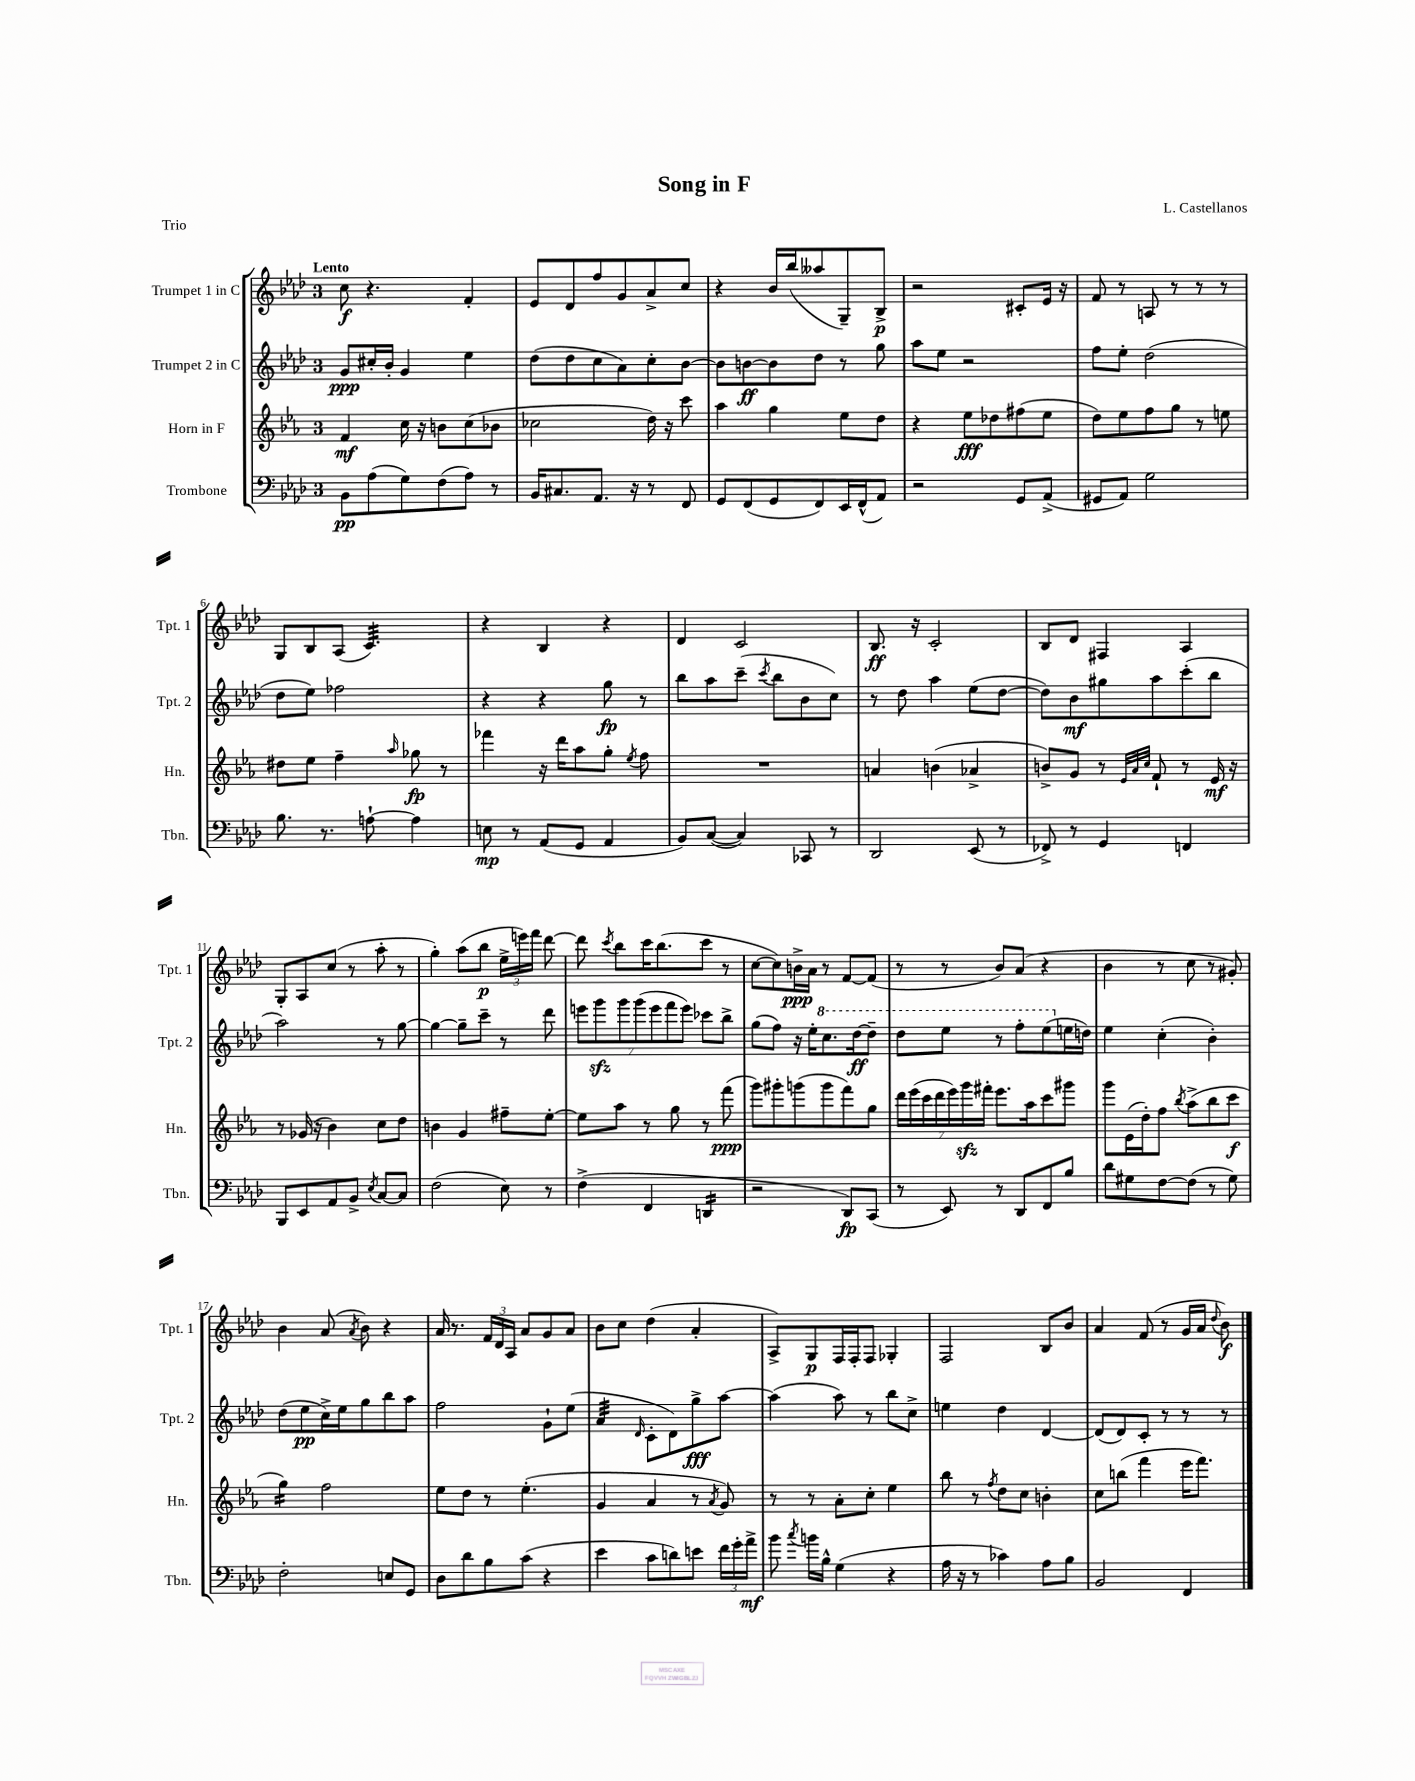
\header { title = "Song in F" composer = "L. Castellanos" piece = "Trio" }
<<
\new StaffGroup <<
\new Staff = "s0" \with { instrumentName = "Trumpet 1 in C" shortInstrumentName = "Tpt. 1" } {
    \clef treble \key aes \major \once \override Staff.TimeSignature.style = #'single-digit \time 3/4 \tempo "Lento"
    \autoBeamOff c''8\f r4. f'4-. |
    ees'8[ des'8 f''8 g'8 aes'8-> c''8] |
    r4 bes'16[ bes''16( aeses''8 g8--) bes8]->\p |
    r2 cis'8[-. ees'16] r16 |
    f'8 r8 a8 r8 r8 r8 |
    g8[ bes8 aes8]( c'4.:32) |
    r4 bes4 r4 |
    des'4 c'2 |
    bes8.\ff r16 c'2-. |
    bes8[ des'8] fis4 aes4 |
    g8[-. aes8 c''8]( r8 aes''8-. r8 |
    g''4-.) aes''8[( bes''8]\p \tuplet 3/2 { ees''16[-> e'''16) f'''16] } des'''8~ |
    des'''8 \acciaccatura { c'''8 } bes''8[ c'''16 bes''8.( c'''8] r8 |
    c''8[~ c''8) b'16->\ppp aes'16] r8 f'8[~ f'8]( |
    r8 r8 bes'8[) aes'8]( r4 |
    bes'4 r8 c''8 r8 gis'8-.) |
    bes'4 aes'8( \acciaccatura { aes'8 } bes'8) r4 |
    aes'16 r8. \tuplet 3/2 { f'16[ des'16 aes16] } aes'8[ g'8 aes'8] |
    bes'8[ c''8] des''4( aes'4-. |
    aes8[->) g8\p f16 f16-. f8] ges4-. |
    f2 bes8[ bes'8] |
    aes'4 f'8( r8 g'16[ aes'16] \appoggiatura { des''8 } bes'8\f) \bar "|." |
}
\new Staff = "s1" \with { instrumentName = "Trumpet 2 in C" shortInstrumentName = "Tpt. 2" } {
    \clef treble \key aes \major \once \override Staff.TimeSignature.style = #'single-digit \time 3/4
    \autoBeamOff g'8[\ppp cis''16-. bes'16]-. g'4 ees''4 |
    des''8[( des''8 c''8 aes'8) c''8-. bes'8]~ |
    bes'8[ b'8~\ff b'8 des''8] r8 g''8 |
    aes''8[ ees''8] r2 |
    f''8[ ees''8]-. des''2( |
    des''8[ ees''8]) fes''2 |
    r4 r4 g''8\fp r8 |
    bes''8[ aes''8 c'''8]--( \acciaccatura { c'''8 } bes''8[ bes'8 c''8]) |
    r8 des''8 aes''4 ees''8[( des''8]~ |
    des''8[) bes'8\mf gis''8 aes''8 c'''8-.( bes''8] |
    aes''2) r8 g''8~ |
    g''4~ g''8[-- c'''8]-- r8 des'''8 |
    \tuplet 7/4 { e'''8[ g'''8\sfz g'''8 g'''8( e'''8 f'''8 e'''8]) } ces'''8[ bes''8]-> |
    g''8[( f''8]) r16 ees''16[-. \ottava #1 c'''8. des'''16~\ff des'''8]-- |
    des'''8[ ees'''8] r8 f'''8[-. ees'''8( \ottava #0 e''16 d''16]) |
    ees''4 c''4-.( bes'4-.) |
    des''8[( ees''8\pp c''16->) ees''16 g''8 bes''8 aes''8] |
    f''2 g'8[-! ees''8]( |
    aes'4:32 \grace { des'16 } c'8[-. des'8) g''8->\fff aes''8]~ |
    aes''4( aes''8) r8 bes''8[ c''8]-> |
    e''4 des''4 des'4~ |
    des'8[( des'8) c'8]-. r8 r8 r8 \bar "|." |
}
\new Staff = "s2" \with { instrumentName = "Horn in F" shortInstrumentName = "Hn." } {
    \clef treble \key ees \major \once \override Staff.TimeSignature.style = #'single-digit \time 3/4
    \autoBeamOff f'4\mf c''16 r16 b'8[ c''8( bes'8] |
    ces''2 d''16) r16 c'''8 |
    aes''4 g''4 ees''8[ d''8] |
    r4 ees''8[\fff des''8 fis''8( ees''8] |
    d''8[) ees''8 f''8 g''8] r8 e''8 |
    dis''8[ ees''8] f''4-- \grace { aes''16 } ges''8\fp r8 |
    fes'''4 r16 d'''16[ aes''8 g''8]-. \acciaccatura { ees''8 } f''8 |
    R2. |
    a'4 b'4( aes'4-> |
    b'8[->) g'8] r8 \grace { ees'32[ aes'32 c''32] } f'8-! r8 ees'16\mf r16 |
    r8 ges'16( r16 bes'4) c''8[ d''8] |
    b'4 g'4 fis''8[-- ees''8]~-. |
    ees''8[ aes''8] r8 g''8 r8 f'''8\ppp( |
    g'''8[) gis'''8-. g'''8( g'''8 f'''8) g''8] |
    \tuplet 7/4 { d'''16[ ees'''16( c'''16 d'''16 ees'''16) g'''16\sfz fis'''16]-. } ees'''8.[ aes''16 c'''8 gis'''8] |
    g'''8[ ees'16( d''16-.) f''8] \acciaccatura { bes''8 } aes''8[->( bes''8 c'''8]\f |
    g''4:16) f''2 |
    ees''8[ d''8] r8 ees''4.-.( |
    g'4 aes'4 r8 \acciaccatura { aes'8 } g'8) |
    r8 r8 aes'8[-. c''8]-. ees''4 |
    bes''8 r8 \acciaccatura { f''8 } d''8[ c''8] b'4-. |
    c''8[ b''8]( f'''4 ees'''16[ f'''8.]) \bar "|." |
}
\new Staff = "s3" \with { instrumentName = "Trombone" shortInstrumentName = "Tbn." } {
    \clef bass \key aes \major \once \override Staff.TimeSignature.style = #'single-digit \time 3/4
    \autoBeamOff bes,8[\pp aes8( g8) f8( aes8]) r8 |
    bes,16[ cis8. aes,8.] r16 r8 f,8 |
    g,8[ f,8( g,8 f,8) ees,16 f,16-^( aes,8]) |
    r2 g,8[ aes,8]->( |
    gis,8[ aes,8]) g2 |
    bes8. r8. a8~-! a4 |
    e8\mp r8 aes,8[( g,8] aes,4 |
    bes,8[) c8]~( c4) ces,8 r8 |
    des,2 ees,8( r8 |
    fes,8->) r8 g,4 f,4 |
    bes,,8[ ees,8 aes,8 bes,8]-> \acciaccatura { ees8 } c8[~ c8] |
    f2( ees8) r8 |
    f4->( f,4 d,4:16 |
    r2 des,8[\fp) c,8]( |
    r8 ees,8) r8 des,8[ f,8 bes8] |
    des'8[ gis8 f8~ f8]( r8 gis8) |
    f2-. e8[ g,8] |
    des8[ des'8 bes8 c'8]( r4 |
    ees'4 c'8[ d'8) e'8] \tuplet 3/2 { f'16[ g'16-. aes'16]->\mf } |
    bes'8 \acciaccatura { c''8 } b'16[ bes16]-^ g4( r4 |
    aes16 r16 r8 ces'4) aes8[ bes8] |
    bes,2 f,4 \bar "|." |
}
>>
>>
